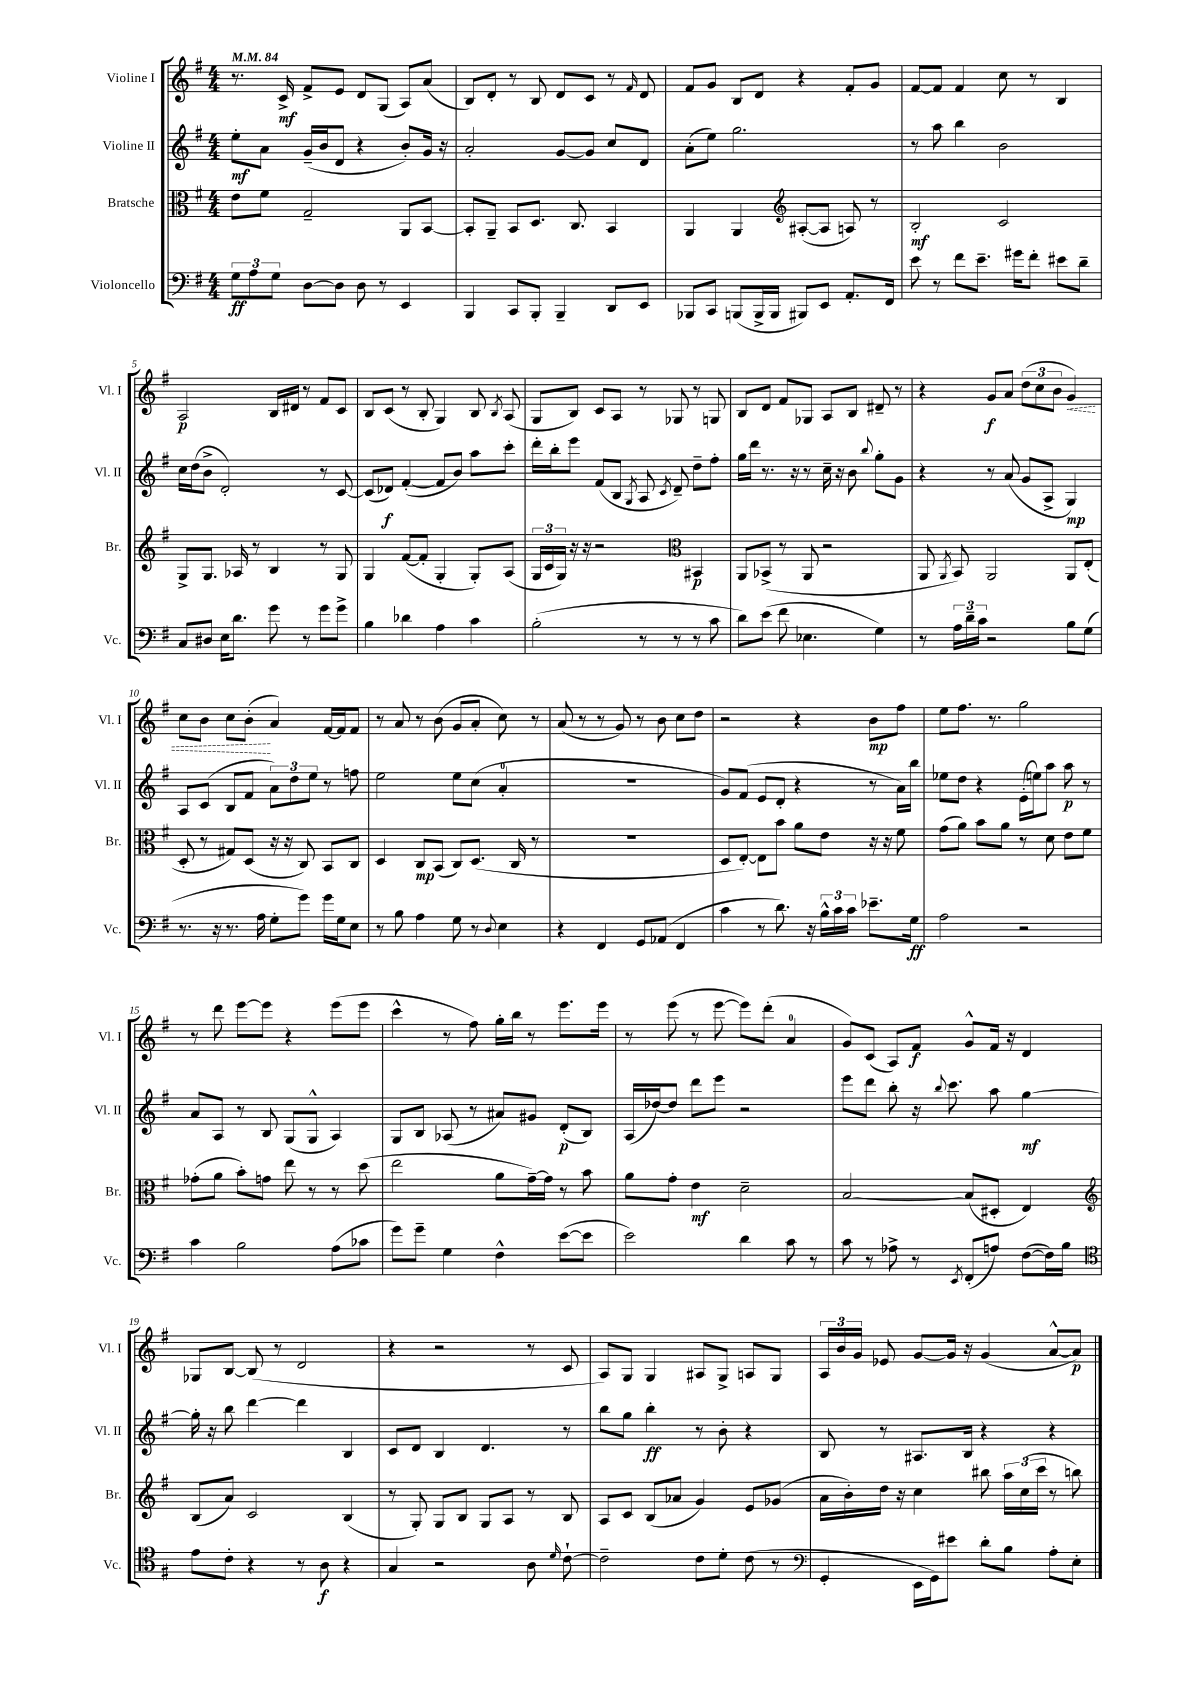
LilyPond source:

<<
\new StaffGroup <<
\new Staff = "s0" \with { instrumentName = "Violine I" shortInstrumentName = "Vl. I" } {
    \clef treble \key g \major \numericTimeSignature \time 4/4 \tempo 4 = 84
    \autoBeamOff r8. c'16->\mf fis'8[-> e'8] d'8[ g8]( a8[) a'8]( |
    b8[) d'8]-. r8 b8 d'8[ c'8] r8 \grace { fis'16 } d'8 |
    fis'8[ g'8] b8[ d'8] r4 fis'8[-. g'8] |
    fis'8[~ fis'8] fis'4 c''8 r8 b4 |
    a2\p b16[ dis'16] r8 fis'8[ c'8] |
    b8[ c'8]( r8 b8-. g4) b8 \acciaccatura { b8 } a8( |
    g8[ b8]) c'8[ a8] r8 ges8 r8 g8 |
    b8[ d'8] fis'8[ ges8] a8[ b8] dis'8-- r8 |
    r4 g'8[\f a'8] \tuplet 3/2 { d''8[( c''8 b'8] } \once \override Hairpin.style = #'dashed-line g'4\<) |
    c''8[ b'8] c''8[ b'8]-.\!( a'4) fis'16[~ fis'16 fis'8] |
    r8 a'8 r8 b'8( g'8[ a'8]-. c''8) r8 |
    a'8( r8 r8 g'8) r8 b'8 c''8[ d''8] |
    r2 r4 b'8[\mp fis''8] |
    e''8[ fis''8.] r8. g''2 |
    r8 d'''8 e'''8[~ e'''8] r4 e'''8[( e'''8] |
    c'''4-^ r8 fis''8) g''16[-. b''16] r8 e'''8.[ e'''16] |
    r8 e'''8( r8 e'''8~ e'''8[) d'''8]-.( a'4-0 |
    g'8[) c'8]( a8[) fis'8]\f g'8[-^ fis'16] r16 d'4 |
    ges8[ b8]~ b8( r8 d'2 |
    r4 r2 r8 c'8 |
    a8[) g8] g4 ais8[ g8]-> a8[ g8] |
    \tuplet 3/2 { a16[ b'16 g'16] } ees'8 g'8[~ g'16] r16 g'4( a'8[~-^ a'8]\p) \bar "|." |
}
\new Staff = "s1" \with { instrumentName = "Violine II" shortInstrumentName = "Vl. II" } {
    \clef treble \key g \major \numericTimeSignature \time 4/4
    \autoBeamOff e''8[-.\mf a'8] g'16[--( b'16 d'8] r4 b'8[-.) g'16] r16 |
    a'2-. g'8[~ g'8] c''8[ d'8] |
    a'8[-.( e''8]) g''2. |
    r8 a''8 b''4 b'2 |
    c''16[ d''16( b'8]-> d'2-.) r8 c'8~ |
    c'8[( des'8]\f) fis'4~-.( fis'8[ b'8]) a''8[ c'''8]-. |
    d'''16[-. b''16-. e'''8] fis'8[( b8] \acciaccatura { g8 } a8 \acciaccatura { c'8 } d'8--) d''8[-- fis''8]-. |
    g''16[ d'''16] r8. r16 r8 c''16-- r16 b'8 \appoggiatura { b''8 } g''8[-. g'8] |
    r4 r8 a'8( g'8[ a8]-> g4\mp) |
    a8[ c'8]( b8[ fis'8] \tuplet 3/2 { a'8[) d''8 e''8] } r8 f''8 |
    e''2 e''8[ c''8]( a'4-0-. |
    R1 |
    g'8[) fis'8]( e'8[ d'8]-. r4 r8 a'16[) b''16] |
    ees''8[ d''8] r4 e'16[-.( e''16) a''8] a''8\p r8 |
    a'8[ a8] r8 b8 g8[( g8]-^ a4) |
    g8[ b8] aes8( r8 ais'8[) gis'8] d'8[-.\p( b8]) |
    a16[( des''16~) des''8] d'''8[ e'''8] r2 |
    e'''8[ d'''8] b''8-. r16 \appoggiatura { b''8 } c'''8. a''8 g''4~\mf |
    g''16-. r16 b''8 d'''4~ d'''4 b4 |
    c'8[ d'8] b4 d'4. r8 |
    b''8[ g''8] b''4-.\ff r8 b'8-. r4 |
    b8 r8 ais8.[ b16] r4 r4 \bar "|." |
}
\new Staff = "s2" \with { instrumentName = "Bratsche" shortInstrumentName = "Br." } {
    \clef alto \key g \major \numericTimeSignature \time 4/4
    \autoBeamOff e'8[ fis'8] g2-- a,8[ b,8]~ |
    b,8[-. a,8]-- b,8[ d8.] c8. b,4 |
    a,4 a,4 \clef treble ais8[~-.( ais8] a8) r8 |
    b2-.\mf c'2 |
    g8[-> g8.] aes16 r8 b4 r8 g8 |
    g4 fis'8[~( fis'8]-. g4-. g8[-.) a8]( |
    \tuplet 3/2 { g16[ c'16 g16]) } r16 r16 r2 \clef alto bis,4\p |
    a,8[ bes,8]->( r8 a,8 r2 |
    a,8 \acciaccatura { a,8 } b,8) a,2 a,8[ e8]-.( |
    d8-. r8 gis8[) d8]( r16 r16 c8) b,8[ c8] |
    d4 c8[\mp b,8]( c8[) d8.]( c16 r8 |
    R1 |
    d8[ e8]~-.) e8[ b'8] a'8[ e'8] r16 r16 fis'8 |
    g'8[( a'8]) b'8[ a'8] r8 d'8 e'8[ fis'8] |
    ges'8[-.( a'8] b'8[-.) g'8] e''8 r8 r8 d''8( |
    e''2 a'8[ g'16~--) g'16] r8 b'8 |
    a'8[ g'8]-. e'4\mf d'2-- |
    b2~ b8[( dis8]-. e4) |
    \clef treble b8[( a'8]) c'2 b4( |
    r8 g8-.) g8[ b8] g8[ a8] r8 b8 |
    a8[ c'8] b8[( aes'8] g'4) e'8[ ges'8]( |
    a'16[ b'16-.) d''16] r16 c''4 bis''8 \tuplet 3/2 { a''16[ c''16( c'''16] } r8 b''8) \bar "|." |
}
\new Staff = "s3" \with { instrumentName = "Violoncello" shortInstrumentName = "Vc." } {
    \clef bass \key g \major \numericTimeSignature \time 4/4
    \autoBeamOff \tuplet 3/2 { g8[\ff a8 g8] } d8[~ d8] d8 r8 e,4 |
    b,,4 c,8[ b,,8]-. b,,4-- d,8[ e,8] |
    bes,,8[ c,8] b,,8[( b,,16-> b,,16] bis,,8[) e,8] a,8.[-. fis,16] |
    e'8 r8 fis'8[ e'8.]-- gis'16[ fis'8]-. eis'8[ d'8]-- |
    c8[ dis8] e16[ d'8.] g'8 r8 g'8[ g'8]-> |
    b4 des'4 a4 c'4 |
    b2-.( r8 r8 r8 c'8 |
    d'8[) e'8]( fis'8 ees4. g4) |
    r8 \tuplet 3/2 { a16[ d'16-- c'16] } r2 b8[ g8]( |
    r8. r16 r8. a16 g8[-. g'8]) g'16[ g16 e8] |
    r8 b8 a4 g8 r8 \appoggiatura { d8 } e4 |
    r4 fis,4 g,8[ aes,8]( fis,4 |
    c'4 r8 d'8.) r16 \tuplet 3/2 { b16[-^ c'16 c'16] } ees'8.[-- g16]\ff |
    a2 r2 |
    c'4 b2 a8[( ces'8] |
    g'8[) g'8]-- g4 fis4-^ e'8[~( e'8] |
    e'2) d'4 c'8 r8 |
    c'8 r8 aes8-> r8 \acciaccatura { e,8 } fis,8[-.( a8]) fis8[~( fis16) b16] |
    \clef tenor e'8[ c'8]-. r4 r8 a8\f r4 |
    g4 r2 a8 \grace { d'16 } c'8~-! |
    c'2-- c'8[ d'8]-. c'8( r8 |
    \clef bass g,4-. e,16[ g,16) eis'8] d'8[-. b8] a8[-. e8]-. \bar "|." |
}
>>
>>
